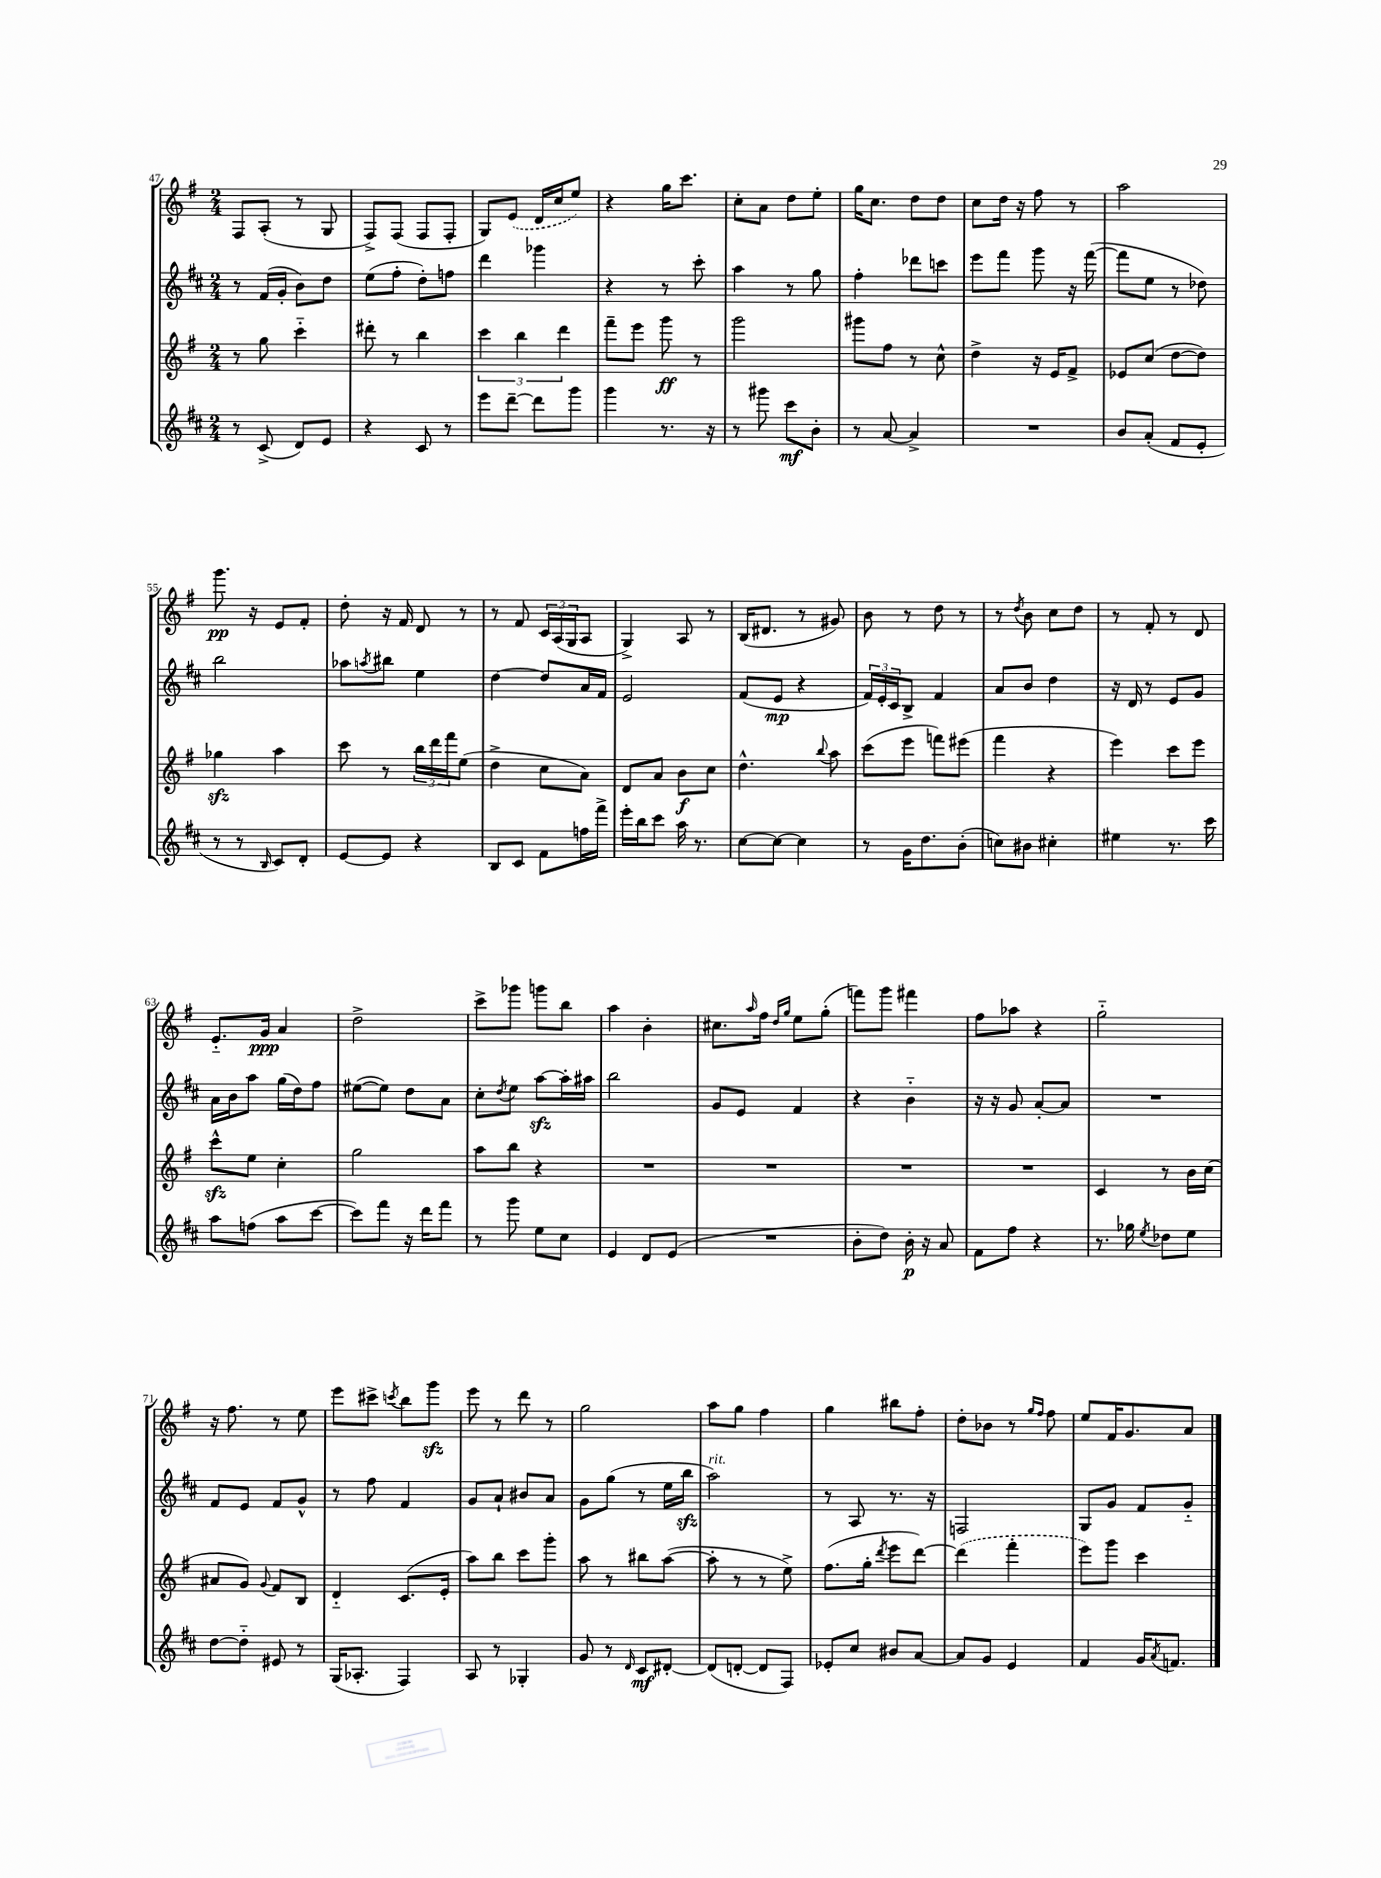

**kern	**dynam	**kern	**dynam	**kern	**dynam	**kern	**dynam
*part4	*part4	*part3	*part3	*part2	*part2	*part1	*part1
*staff4	*staff4	*staff3	*staff3	*staff2	*staff2	*staff1	*staff1
*clefG2	*	*clefG2	*	*clefG2	*	*clefG2	*
*k[f#c#]	*	*k[f#]	*	*k[f#c#]	*	*k[f#]	*
*M2/4	*	*M2/4	*	*M2/4	*	*M2/4	*
=47	=47	=47	=47	=47	=47	=47	=47
8r	.	8r	.	8r	.	8F#/L	.
(8c#^/	.	8gg\	.	(16f#/LL	.	(8A'/J	.
.	.	.	.	16g'/JJ	.	.	.
8d/L)	.	4ccc\	.	8b\L)	.	8r	.
8e/J	.	.	.	8dd\J	.	8G/	.
=48	=48	=48	=48	=48	=48	=48	=48
4r	.	8ddd#X'\	.	(8ee\L	.	8F#^/L)	.
.	.	8r	.	8ff#'\J	.	(8F#/J	.
8c#/	.	4bb\	.	8dd'\L)	.	8F#/L	.
8r	.	.	.	8ffn\J	.	8F#'/J	.
=49	=49	=49	=49	=49	=49	=49	=49
8eee\L	.	6ccc\	.	4ddd\	.	8G/L)	.
[8ddd~\J	.	.	.	.	.	(8e/J	.
.	.	6bb\	.	.	.	.	.
8ddd\L]	.	.	.	4ggg-X\	.	16d/LL	.
.	.	.	.	.	.	16cc/J	.
.	.	6ddd\	.	.	.	.	.
8ggg\J	.	.	.	.	.	8ee/J)	.
=50	=50	=50	=50	=50	=50	=50	=50
4ggg\	.	8fff#~\L	.	4r	.	4r	.
.	.	8eee\J	.	.	.	.	.
8.r	.	8ggg\	ff	8r	.	16gg\KL	.
.	.	.	.	.	.	8.ccc\J	.
.	.	8r	.	8ccc#'\	.	.	.
16r	.	.	.	.	.	.	.
=51	=51	=51	=51	=51	=51	=51	=51
8r	.	2ggg\	.	4aa\	.	8cc'\L	.
8ggg#X\	.	.	.	.	.	8a\J	.
8ccc#\L	mf	.	.	8r	.	8dd\L	.
8b'\J	.	.	.	8gg\	.	8ee'\J	.
=52	=52	=52	=52	=52	=52	=52	=52
8r	.	8ggg#X\L	.	4ff#'\	.	16gg\KL	.
.	.	.	.	.	.	8.cc\J	.
[8a/	.	8ff#\J	.	.	.	.	.
4a^/]	.	8r	.	8ddd-X\L	.	8dd\L	.
.	.	8cc^^\	.	8cccn\J	.	8dd\J	.
=53	=53	=53	=53	=53	=53	=53	=53
2r	.	4dd^\	.	8eee\L	.	8cc\L	.
.	.	.	.	8fff#\J	.	16dd\Jk	.
.	.	.	.	.	.	16r	.
.	.	16r	.	8ggg\	.	8ff#\	.
.	.	16e/KL	.	.	.	.	.
.	.	8f#^/J	.	16r	.	8r	.
.	.	.	.	([16fff#\	.	.	.
=54	=54	=54	=54	=54	=54	=54	=54
8b/L	.	8e-X/L	.	8fff#\L]	.	2aa\	.
(8a'/J	.	(8cc/J	.	8ee\J	.	.	.
8f#/L	.	[8dd\L	.	8r	.	.	.
8e'/J	.	8dd\J])	.	8dd-X\)	.	.	.
!!LO:LB:g=z
=55	=55	=55	=55	=55	=55	=55	=55
8r	.	4gg-Xzz\	.	2bb\	.	8.ggg\	pp
8r	.	.	.	.	.	.	.
.	.	.	.	.	.	16r	.
16qqB/	.	.	.	.	.	.	.
8c#/L)	.	4aa\	.	.	.	8e/L	.
8d'/J	.	.	.	.	.	8f#'/J	.
=56	=56	=56	=56	=56	=56	=56	=56
[8e/L	.	8ccc\	.	8aa-X\L	.	8dd'\	.
.	.	.	.	8qaan/	.	.	.
8e/J]	.	8r	.	8bb#X\J	.	16r	.
.	.	.	.	.	.	16f#/	.
4r	.	24bb\LL	.	4ee\	.	8d/	.
.	.	24ddd\	.	.	.	.	.
.	.	24fff#\J	.	.	.	.	.
.	.	(8ee\J	.	.	.	8r	.
=57	=57	=57	=57	=57	=57	=57	=57
8B/L	.	4dd^\	.	[4dd\	.	8r	.
8c#/J	.	.	.	.	.	8f#/	.
8f#\L	.	8cc\L	.	8dd/L]	.	24c/LL	.
.	.	.	.	.	.	(24A/	.
.	.	.	.	.	.	24G/J	.
16ffn\L	.	8a\J)	.	16a/L	.	8A/J	.
16fff#^\JJ	.	.	.	16f#/JJ	.	.	.
=58	=58	=58	=58	=58	=58	=58	=58
16eee'\LL	.	8d/L	.	2e/	.	4G^/)	.
16bb\J	.	.	.	.	.	.	.
8ccc#\J	.	8a/J	.	.	.	.	.
16aa\	.	8b\L	f	.	.	8A/	.
8.r	.	.	.	.	.	.	.
.	.	8cc\J	.	.	.	8r	.
=59	=59	=59	=59	=59	=59	=59	=59
[8cc#\L	.	4.dd^^\	.	(8f#/L	.	(16B/KL	.
.	.	.	.	.	.	8.d#X/J	.
8cc#\J_	.	.	.	8e/J	mp	.	.
4cc#\]	.	.	.	4r	.	8r	.
.	.	8qqbb/	.	.	.	.	.
.	.	8aa\	.	.	.	8g#X/)	.
=60	=60	=60	=60	=60	=60	=60	=60
8r	.	(8ccc\L	.	24f#/LL)	.	8b\	.
.	.	.	.	24e'/	.	.	.
.	.	.	.	24c#/J	.	.	.
16g\KL	.	8eee\J	.	8B^/J	.	8r	.
8.dd\	.	.	.	.	.	.	.
.	.	8fffn\L)	.	4f#/	.	8dd\	.
(8b'\J	.	(8eee#X\J	.	.	.	8r	.
=61	=61	=61	=61	=61	=61	=61	=61
8ccn\L)	.	4fff#\	.	8a/L	.	8r	.
.	.	.	.	.	.	8qdd/	.
8b#X\J	.	.	.	8b/J	.	8b\	.
4cc#X'\	.	4r	.	4dd\	.	8cc\L	.
.	.	.	.	.	.	8dd\J	.
=62	=62	=62	=62	=62	=62	=62	=62
4ee#X\	.	4eee\)	.	16r	.	8r	.
.	.	.	.	16d/	.	.	.
.	.	.	.	8r	.	8f#'/	.
8.r	.	8ccc\L	.	8e/L	.	8r	.
.	.	8eee\J	.	8g/J	.	8d/	.
16ccc#\	.	.	.	.	.	.	.
!!LO:LB:g=z
=63	=63	=63	=63	=63	=63	=63	=63
8aa\L	.	8ccczz^^\L	.	16a\LL	.	8.e/L	.
.	.	.	.	16b\J	.	.	.
(8ffn\J	.	8ee\J	.	8aa\J	.	.	.
.	.	.	.	.	.	16g/Jk	ppp
8aa\L	.	4cc'\	.	(16gg\LL	.	4a/	.
.	.	.	.	16dd\J)	.	.	.
[8ccc#\J	.	.	.	8ff#\J	.	.	.
=64	=64	=64	=64	=64	=64	=64	=64
8ccc#\L])	.	2gg\	.	([8ee#X\L	.	2dd^\	.
8fff#\J	.	.	.	8ee#\J])	.	.	.
16r	.	.	.	8dd\L	.	.	.
16ddd\KL	.	.	.	.	.	.	.
8fff#\J	.	.	.	8a\J	.	.	.
=65	=65	=65	=65	=65	=65	=65	=65
8r	.	8aa\L	.	8cc#'\L	.	8ccc^\L	.
.	.	.	.	8qdd/	.	.	.
8ggg\	.	8bb\J	.	8ee\J	.	8ggg-X\J	.
8ee\L	.	4r	.	[8aazz\L	.	8gggn\L	.
8cc#\J	.	.	.	16aa'\L]	.	8bb\J	.
.	.	.	.	16aa#X\JJ	.	.	.
=66	=66	=66	=66	=66	=66	=66	=66
4e/	.	2r	.	2bb\	.	4aa\	.
8d/L	.	.	.	.	.	4b'\	.
(8e/J	.	.	.	.	.	.	.
=67	=67	=67	=67	=67	=67	=67	=67
2r	.	2r	.	8g/L	.	8.cc#X\L	.
.	.	.	.	8e/J	.	.	.
.	.	.	.	.	.	16qqaa/	.
.	.	.	.	.	.	16ff#\Jk	.
.	.	.	.	.	.	16qqdd/LL	.
.	.	.	.	.	.	16qqgg/JJ	.
.	.	.	.	4f#/	.	8ee\L	.
.	.	.	.	.	.	(8gg'\J	.
=68	=68	=68	=68	=68	=68	=68	=68
8b'\L	.	2r	.	4r	.	8fffn\L)	.
8dd\J)	.	.	.	.	.	8ggg\J	.
16b'\	p	.	.	4b\	.	4fff#X\	.
16r	.	.	.	.	.	.	.
8a/	.	.	.	.	.	.	.
=69	=69	=69	=69	=69	=69	=69	=69
8f#\L	.	2r	.	16r	.	8ff#\L	.
.	.	.	.	16r	.	.	.
8ff#\J	.	.	.	8g/	.	8aa-X\J	.
4r	.	.	.	[8a'/L	.	4r	.
.	.	.	.	8a/J]	.	.	.
=70	=70	=70	=70	=70	=70	=70	=70
8.r	.	4c/	.	2r	.	2gg\	.
16gg-X\	.	.	.	.	.	.	.
8qee/	.	.	.	.	.	.	.
8dd-X\L	.	8r	.	.	.	.	.
8ee\J	.	16b\LL	.	.	.	.	.
.	.	(16cc\JJ	.	.	.	.	.
!!LO:LB:g=z
=71	=71	=71	=71	=71	=71	=71	=71
[8dd\L	.	8a#X/L	.	8f#/L	.	16r	.
.	.	.	.	.	.	8.ff#\	.
8dd\J]	.	8g/J)	.	8e/J	.	.	.
.	.	8qqg/	.	.	.	.	.
8e#X/	.	8f#/L	.	8f#/L	.	8r	.
8r	.	8B/J	.	8g^^/J	.	8ee\	.
=72	=72	=72	=72	=72	=72	=72	=72
(16G/KL	.	4d/	.	8r	.	8eee\L	.
8.A-X'/J	.	.	.	.	.	.	.
.	.	.	.	8ff#\	.	8ccc#X^\J	.
.	.	.	.	.	.	8qcccn/	.
4F#/)	.	(8.c/L	.	4f#/	.	8bb\L	.
.	.	.	.	.	.	8gggzz\J	.
.	.	16e'/Jk	.	.	.	.	.
=73	=73	=73	=73	=73	=73	=73	=73
8A/	.	8aa\L)	.	8g/L	.	8eee\	.
8r	.	8bb\J	.	8a`/J	.	8r	.
4G-X'/	.	8ccc\L	.	8b#X/L	.	8ddd\	.
.	.	8ggg'\J	.	8a/J	.	8r	.
=74	=74	=74	=74	=74	=74	=74	=74
8g/	.	8aa\	.	8g\L	.	2gg\	.
8r	.	8r	.	(8gg\J	.	.	.
16qqd/	.	.	.	.	.	.	.
8c#/L	mf	8bb#X\L	.	8r	.	.	.
[8d#X'/J	.	([8aa\J	.	16ee\LL	.	.	.
.	.	.	.	16bbzz\JJ	.	.	.
=75	=75	=75	=75	=75	=75	=75	=75
!	!	!	!	!LO:TX:a:i:t=rit.	!	!	!
(8d#/L]	.	8aa'\]	.	2aa\)	.	8aa\L	.
[8dn'/J	.	8r	.	.	.	8gg\J	.
8d/L]	.	8r	.	.	.	4ff#\	.
8F#/J)	.	8ee^\)	.	.	.	.	.
=76	=76	=76	=76	=76	=76	=76	=76
8e-X'/L	.	(8.ff#\L	.	8r	.	4gg\	.
8cc#/J	.	.	.	8A/	.	.	.
.	.	16gg'\Jk	.	.	.	.	.
.	.	8qddd/	.	.	.	.	.
8b#X/L	.	8eee\L	.	8.r	.	8bb#X\L	.
[8a/J	.	[8ddd\J)	.	.	.	8ff#'\J	.
.	.	.	.	16r	.	.	.
=77	=77	=77	=77	=77	=77	=77	=77
8a/L]	.	(4ddd\]	.	2Fn/	.	8dd'\L	.
8g/J	.	.	.	.	.	8b-X\J	.
4e/	.	4fff#'\	.	.	.	8r	.
.	.	.	.	.	.	16qqgg/LL	.
.	.	.	.	.	.	16qqff#/JJ	.
.	.	.	.	.	.	8ff#\	.
=78	=78	=78	=78	=78	=78	=78	=78
4f#/	.	8eee\L)	.	8G/L	.	8ee/L	.
.	.	8ggg\J	.	8g/J	.	16f#/K	.
.	.	.	.	.	.	8.g/	.
16g/KL	.	4ccc\	.	8f#/L	.	.	.
8qa/	.	.	.	.	.	.	.
8.fn/J	.	.	.	.	.	.	.
.	.	.	.	8g/J	.	8a/J	.
==	==	==	==	==	==	==	==
*-	*-	*-	*-	*-	*-	*-	*-
